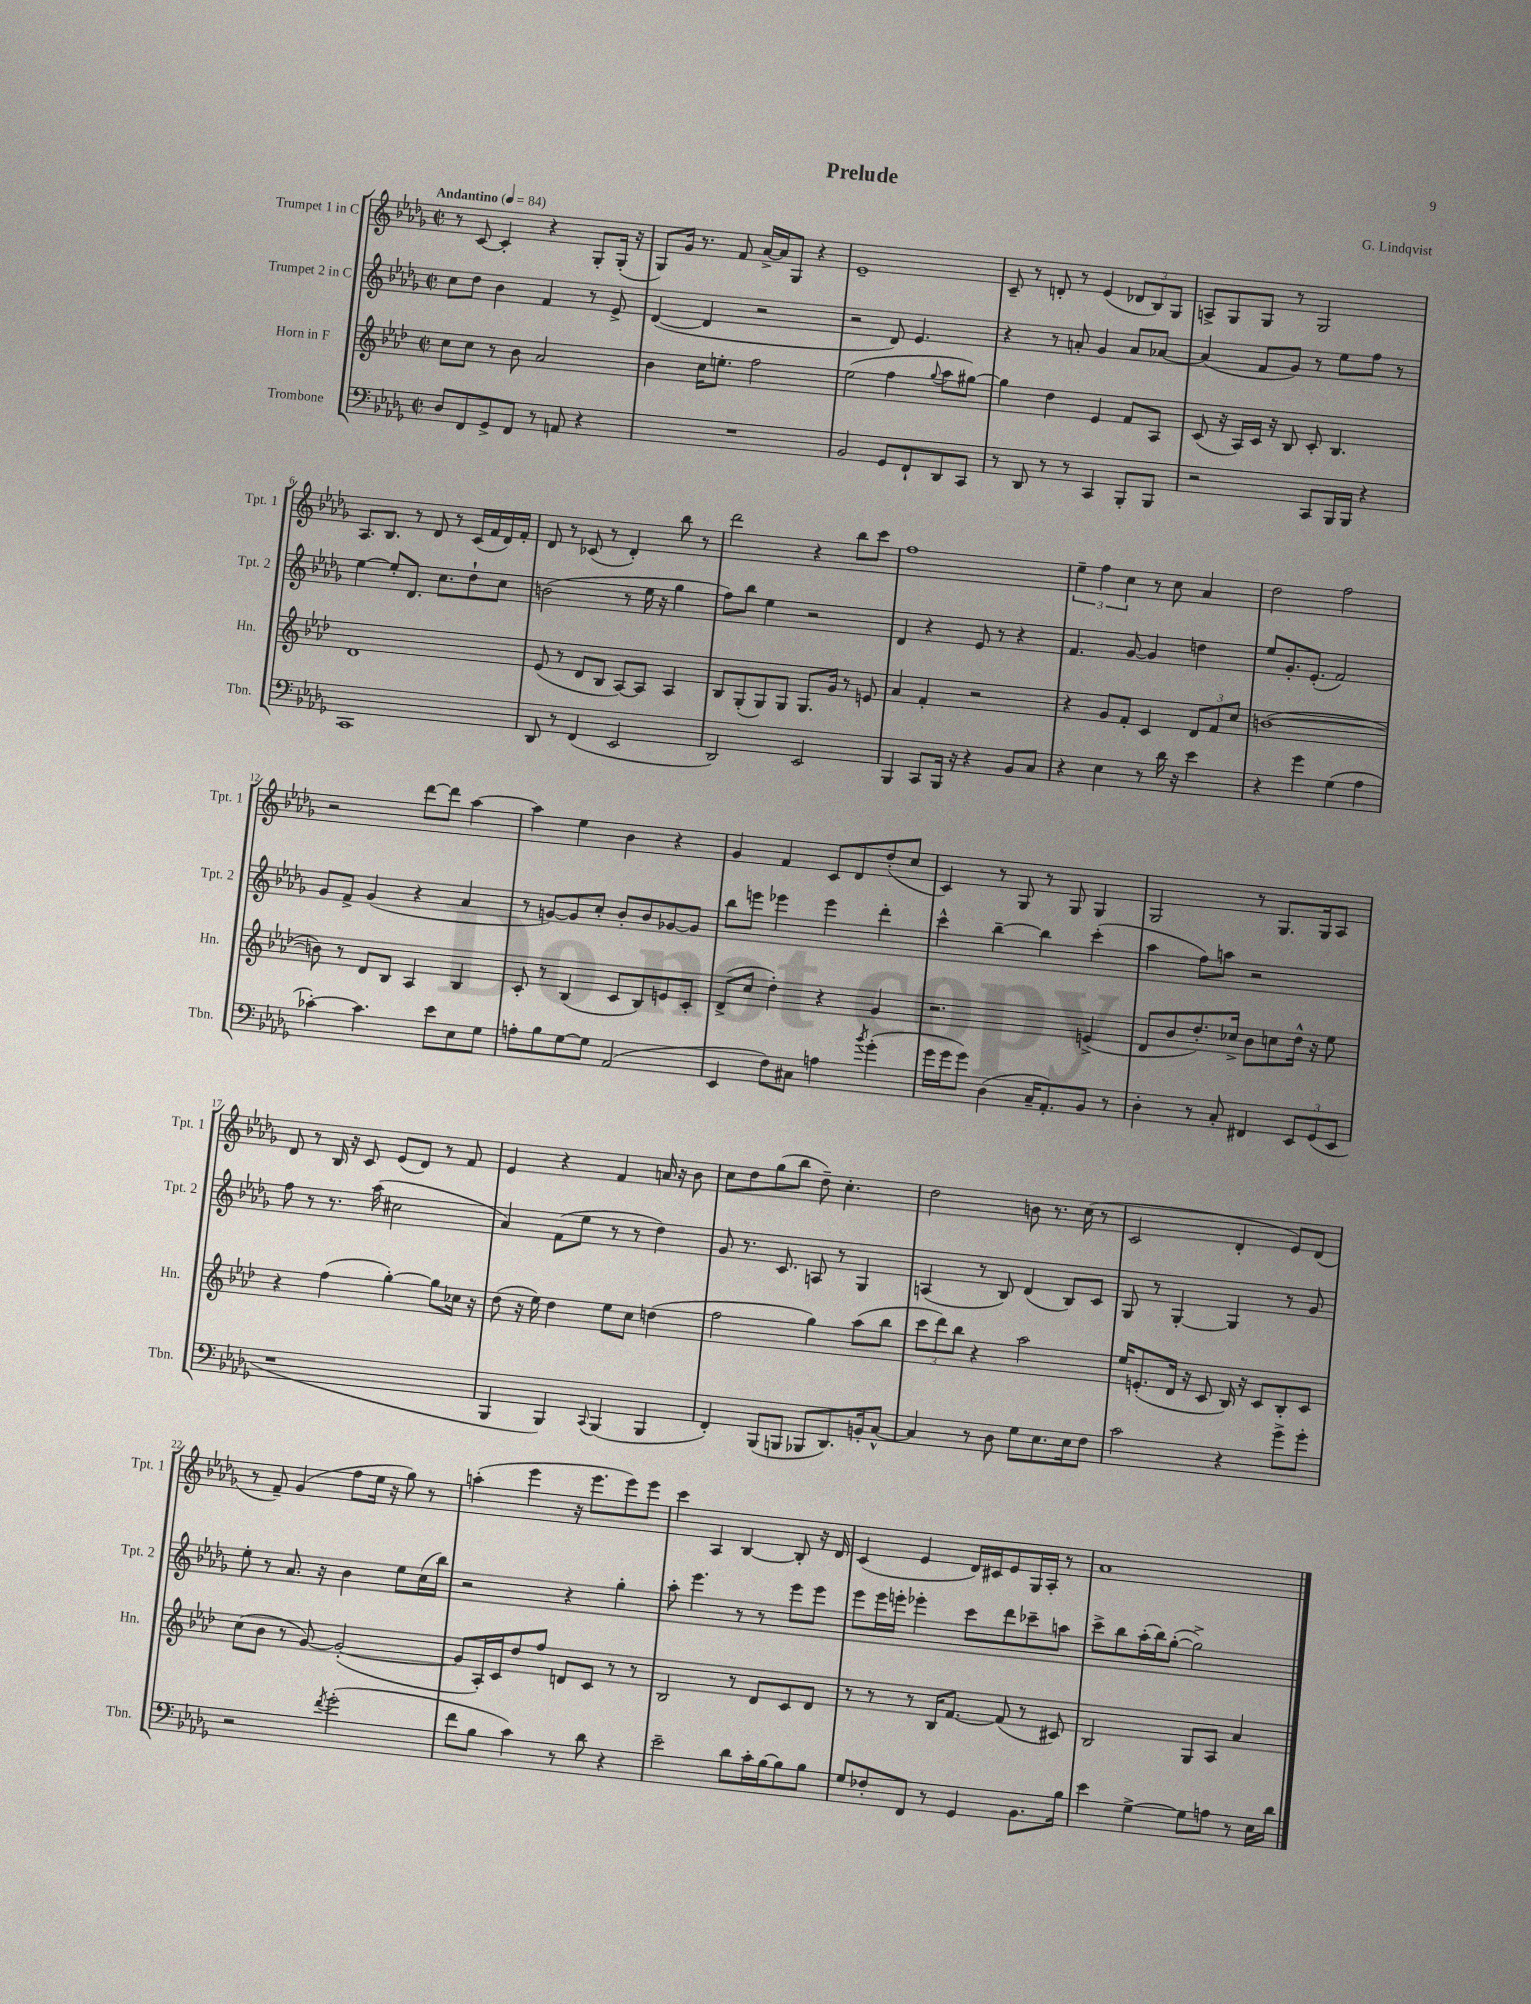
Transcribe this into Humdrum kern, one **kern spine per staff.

**kern	**kern	**kern	**kern
*part4	*part3	*part2	*part1
*staff4	*staff3	*staff2	*staff1
*I"Trombone	*I"Horn in F	*I"Trumpet 2 in C	*I"Trumpet 1 in C
*I'Tbn.	*I'Hn.	*I'Tpt. 2	*I'Tpt. 1
*clefF4	*clefG2	*clefG2	*clefG2
*k[b-e-a-d-g-]	*k[b-e-a-d-]	*k[b-e-a-d-g-]	*k[b-e-a-d-g-]
*M2/2	*M2/2	*M2/2	*M2/2
*met(c|)	*met(c|)	*met(c|)	*met(c|)
*MM84	*MM84	*MM84	*MM84
=1	=1	=1	=1
!	!	!	!LO:TX:a:B:t=Andantino
8D-/L	8cc\L	8cc\L	8r
8FF/	8cc\J	8dd-\J	[8c/
8GG-^/	8r	4b-\	4c'/]
8FF/J	8b-\	.	.
8r	2a-/	4f/	4r
8AAn/	.	.	.
4r	.	8r	8G-'/L
.	.	8e-^/	(16G-'/Jk
.	.	.	16r
=2	=2	=2	=2
1r	4b-\	([4d-/	8G-/L)
.	.	.	16g-/Jk
.	.	.	8.r
.	16cc\KL	4d-/]	.
.	8.een'\J	.	.
.	.	.	8f/
.	2ff\	2r	[16a-^/LL
.	.	.	16a-/J]
.	.	.	8G-/J
.	.	.	4r
=3	=3	=3	=3
2BB-/	(2ee-\	2r	1e-~
8GG-/L	4ff\	8d-/)	.
8FF`/	.	4.e-/	.
.	8qqgg/	.	.
8DD-/	8aa-\L	.	.
8CC/J	[8gg#X\J)	.	.
=4	=4	=4	=4
8r	4gg#\]	4r	8c~/
8DD-/	.	.	8r
8r	4dd-\	8r	8dn'/
8r	.	8an'/	8r
4CC/	4e-/	4g-/	(4e-/
8BBB-'/L	8f/L	8a/L	12d-X/L
.	.	.	12B-/)
8BBB-/J	8A-/J	[8a-X/J	.
.	.	.	12G-/J
=5	=5	=5	=5
2r	(8c/	(4a-/]	8An^/L
.	16r	.	8G-/
.	16A-/LL)	.	.
.	16c/JJ	8f/L	8G-/J
.	16r	.	.
.	8B-/	8g-/J)	8r
8CC/L	8c'/	8r	2G-/
16BBB-/L	4.B-/	8ee-\L	.
16BBB-/JJ	.	.	.
4r	.	8ff\J	.
.	.	8r	.
!!LO:LB:g=z
=6	=6	=6	=6
1CC	1d-	[4ee-\	8.A-/L
.	.	.	8.B-/J
.	.	8ee-'/L]	.
.	.	8.d-/J	8r
.	.	.	8d-/
.	.	8.cc\L	.
.	.	.	8r
.	.	8dd-`\	(16c/LL
.	.	.	16f/
.	.	8cc\J	16d-/)
.	.	.	16f'/JJ
=7	=7	=7	=7
8DD-/	(8e-/	(2bn\	8d-/
8r	8r	.	8r
(4FF/	8d-/L	.	(8c-X/
.	8B-/J	.	8r
2EE-/	[8A-/L)	8r	4d-'/)
.	8A-/J]	16ee-\	.
.	.	16r	.
.	4A-/	4gg-\	8bb-\
.	.	.	8r
=8	=8	=8	=8
2DD-/)	8B-/L	8ff\L)	2ddd-\
.	(8G'/	8bb-\J	.
.	8G/)	4ee-\	.
.	8G/J	.	.
2EE-/	8.G/L	2r	4r
.	16g/Jk	.	.
.	8r	.	8bb-\L
.	8en/	.	8ccc\J
=9	=9	=9	=9
4BBB-/	4a-/	4d-/	1ff
8CC/L	4f'/	4r	.
16BBB-/Jk	.	.	.
16r	.	.	.
4r	2r	8e-/	.
.	.	8r	.
8BB-/L	.	4r	.
8C/J	.	.	.
=10	=10	=10	=10
4r	4r	4.f/	6ee-~\
.	.	.	6ff\
4E-\	8g/L	.	.
.	.	.	6cc\
.	8f'/J	[8g-/	.
8r	4c/	4g-/]	8r
16d-\	.	.	8cc\
16r	.	.	.
4e-\	12d-/L	4ddn\	4a-/
.	12f/	.	.
.	12cc/J	.	.
=11	=11	=11	=11
4r	([1bn	8ee-/L	2dd-\
.	.	8.g-'/	.
4g-\	.	.	.
.	.	(8.e-'/J	.
(4G-\	.	2f/)	2ff\
4A-\	.	.	.
!!LO:LB:g=z
=12	=12	=12	=12
[4c-X'\)	8bn\])	8g-/L	2r
.	8r	8f^/J	.
4.c-\]	8d-/L	(4g-/	.
.	8B-/J	.	.
.	4A-/	4r	[8ddd-\L
8e-\L	.	.	8ddd-\J]
8E-\	4B-/	4a-/	[4aa-\
8G-\J	.	.	.
=13	=13	=13	=13
8An'\L	8c'/	8r	4aa-\]
8B-\	8r	[8gn/L)	.
[8G-\	(4B-/	8g/]	4ee-\
8G-\J]	.	8cc'/J	.
(2AA-/	8c/L	8b-'/L	4b-\
.	8B-/)	8b-/	.
.	8en/	[8g-X/	4r
.	8c'/J	8g-/J]	.
=14	=14	=14	=14
4EE-/	(8d-^/L	8bb-\L	4g-/
.	8cc/J	8eeen\J	.
8F\L)	4dd-'\)	4eee-X\	4f/
8C#X\J	.	.	.
4An\	4r	4eee-\	8c/L
.	.	.	8d-/
8qb-/	.	.	.
(4g-'\	4g/	4ddd-'\	(8dd-'/
.	.	.	8cc/J
=15	=15	=15	=15
16g-\LL	2.r	4ccc^^\	4c/)
16g-\J	.	.	.
8g-\J)	.	.	.
(4D-\	.	[4bb-~\	8r
.	.	.	8G-/
16C~/KL	.	4bb-\]	8r
8.AA-'/)	.	.	.
.	.	.	8G-/
8BB-/J	(4en^/	(4ccc'\	4G-/
8r	.	.	.
=16	=16	=16	=16
4D-'\	8d-/L	4aa-\	2G-/
.	8b-/	.	.
8r	8.dd-'/)	8ff\L)	.
8C'/	.	8aan\J	.
.	16cc-X^/Jk	.	.
4FF#X/	8b-\L	2r	8r
.	8ccn\	.	8.G-/L
12EE-/L	16dd-^^\Jk	.	.
.	16r	.	16G-/k
(12GG-/	.	.	.
.	8ee-\	.	8A-/J
12EE-/J	.	.	.
!!LO:LB:g=z
=17	=17	=17	=17
1r	4r	8ff\	8d-/
.	.	8r	8r
.	(4ff\	8.r	16B-/
.	.	.	16r
.	.	.	8c/
.	.	(16aa-\	.
.	[4gg'\)	2cc#X\	(8e-/L
.	.	.	8d-/J)
.	8gg\L]	.	8r
.	16cc-X\Jk	.	8f/
.	16r	.	.
=18	=18	=18	=18
4BBB-/	(8dd-\	4a-/)	4e-/
.	16r	.	.
.	16ee-\)	.	.
4BBB-/)	4dd-\	(8f\L	4r
.	.	8ee-\J	.
8qqCC/	.	.	.
(4BBB-/	8ee-\L	8r	4f/
.	8cc\J	8r	.
4BBB-/	(4ddn\	4dd-\)	16an/
.	.	.	16r
.	.	.	8b-\
=19	=19	=19	=19
4FF'/)	2ff\	8g-/	8cc\L
.	.	8.r	8dd-\
(8BBB-/L	.	.	(8gg-\
.	.	8.c/	.
8BBBn/J	.	.	8bb-\J
8BBB-X/L	4gg\)	8An/	8dd-~\)
8.DD-/)	.	8r	4.cc'\
.	(8aa-\L	4G-/	.
16BBn'/k	.	.	.
[8C^^/J	8bb-\J	.	.
=20	=20	=20	=20
4C/]	12ccc\L	(4An/	2dd-\
.	12ddd-\)	.	.
.	12bb-\J	.	.
8r	4r	8r	.
8D-\	.	8B-/)	.
8G-\L	2aa-\	(4d-/	8bn\
8.E-\	.	.	8.r
.	.	8B-/L)	.
16E-\k	.	.	(16cc\
8F\J	.	8c/J	8r
=21	=21	=21	=21
2c\	16ee-/KL	8G-/	2c/
.	(8.en'/	.	.
.	.	8r	.
.	16d-/Jk	[4G-'/	.
.	16r	.	.
.	8c/	.	.
4r	16B-/)	4G-/]	4d-'/
.	16r	.	.
.	8c/L	.	.
8g-^\L	8B-'/	8r	8e-/L)
8g-'\J	8c/J	8g-/	(8d-/J
!!LO:LB:g=z
=22	=22	=22	=22
2r	(8cc\L	8ee-'\	8r
.	8b-\J	8r	8f~/)
.	8r	8.a-/	(4g-/
.	[8g/)	.	.
.	.	16r	.
8qf/	.	.	.
(2g-'\	(2g'/_	4b-\	8ff\L
.	.	.	16ee-\Jk
.	.	.	16r
.	.	8ee-\L	8gg-\)
.	.	(16cc\L	8r
.	.	16bb-\JJ)	.
=23	=23	=23	=23
8f\L	8g/L]	2r	(4aan'\
8B-\J	16A-'/L)	.	.
.	16c/J	.	.
4c\)	8dd-/	.	4eee-\
.	8ff/J	.	.
8r	8dn/L	4r	16r
.	.	.	8.eee-\L
8d-\	8c/J	.	.
4r	8r	4gg-'\	8eee-\)
.	8r	.	8eee-\J
=24	=24	=24	=24
2e-~\	2B-/	8aa-'\	4ccc\
.	.	4.eee-\	.
.	.	.	4A-/
8d-\L	8r	8r	[4B-/
16c'\L	8d-/L	8r	.
[16B-\J	.	.	.
8B-\]	8c/	8eee-\L	8B-'/]
8B-\J	8d-/J	8eee-\J	16r
.	.	.	16d-/
=25	=25	=25	=25
8G-/L	8r	8eee-\L	(4c/
8F-X'/	8r	16eee-\L	.
.	.	16eeen'\JJ	.
8FF/J	8r	4eee-X'\	4e-/
8r	16B-/KL	.	.
.	[8.f/J	.	.
4GG-/	.	8ccc\L	16d-/LL)
.	.	.	16c#X/J
.	(8f/]	8ddd-\	8e-/
8.BB-\L	8r	8ccc-X~\	16G-/L
.	.	.	16A-'/JJ
.	8c#X/)	8aan\J	8r
16B-\Jk	.	.	.
=26	=26	=26	=26
4e-\	2B-/	8ccc^\L	1a-
.	.	8bb-\	.
[4G-^\	.	(16aa-'\L	.
.	.	16bb-\J)	.
.	.	([8gg-'\J	.
8G-\L]	8G/L	2gg-^\])	.
8An\J	8A-/J	.	.
8r	4a-/	.	.
16E-\LL	.	.	.
16d-\JJ	.	.	.
==	==	==	==
*-	*-	*-	*-
